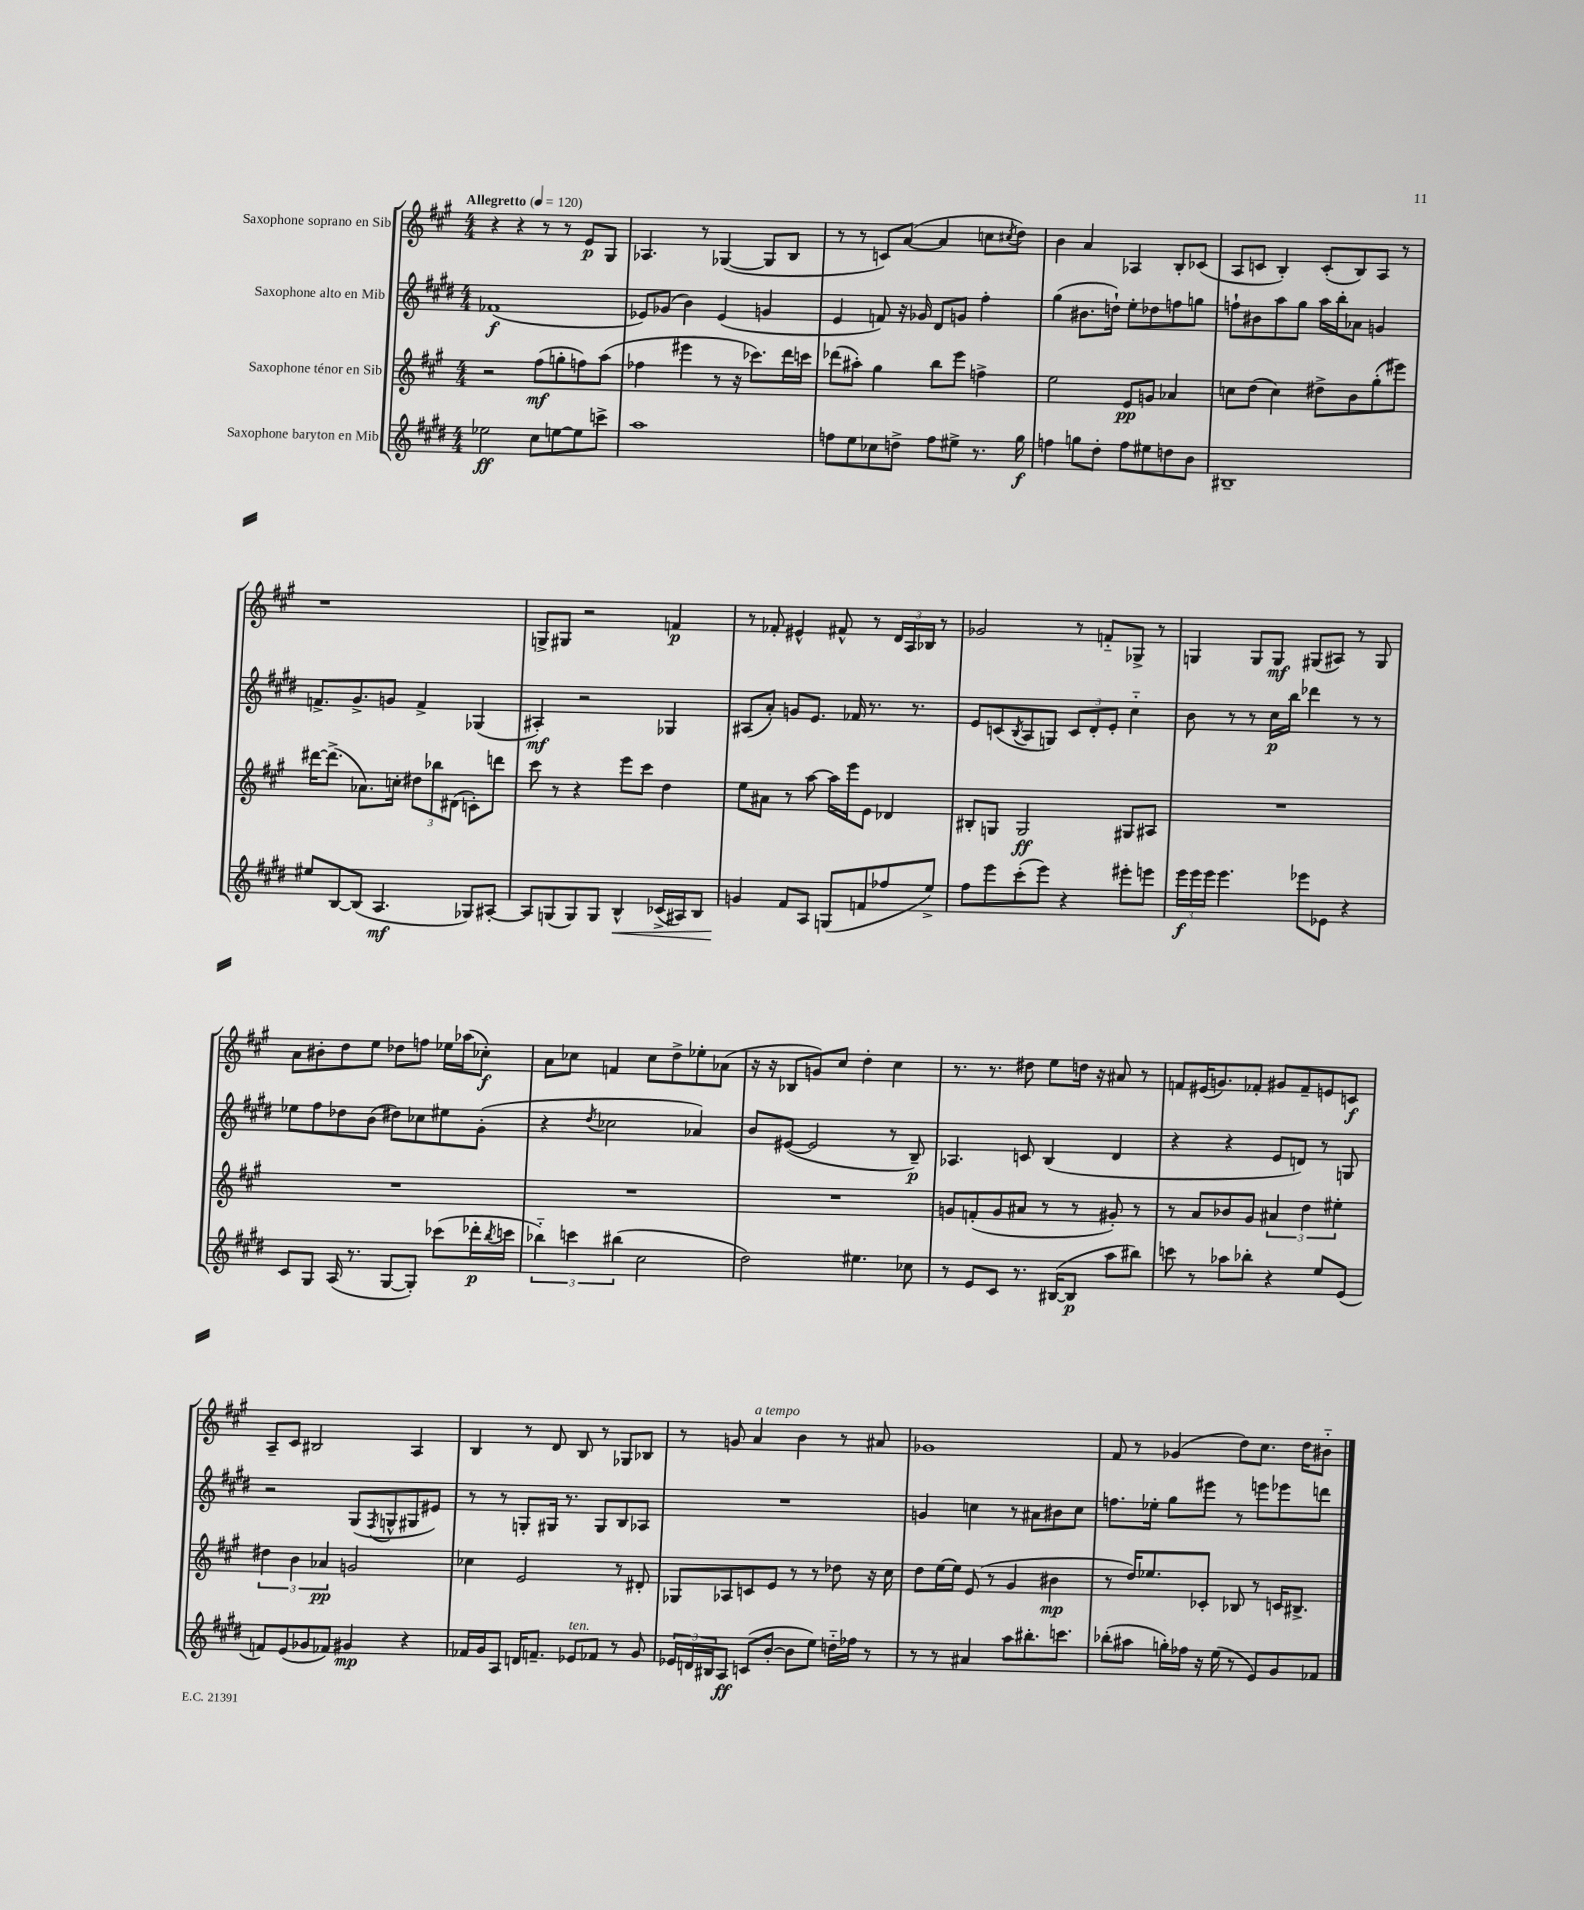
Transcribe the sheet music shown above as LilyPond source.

<<
\new StaffGroup <<
\new Staff = "s0" \with { instrumentName = "Saxophone soprano en Sib" } {
    \clef treble \key a \major \numericTimeSignature \time 4/4 \tempo "Allegretto" 4 = 120
    r4 r4 r8 r8 e'8\p gis8 |
    aes4. r8 ges4~( ges8 b8 |
    r8 r8 c'8) a'8~( a'4 c''8 \acciaccatura { cis''8 } d''8) |
    b'4 a'4 aes4 b8-. ces'8( |
    a8 c'8 b4-.) c'8-.( b8) a8 r8 |
    r1 |
    g8-> gis8 r2 f'4\p |
    r8 fes'8-. eis'4-^ fis'8-^ r8 \tuplet 3/2 { d'16 a16 bes16 } r8 |
    ges'2 r8 f'8-_ ges8-> r8 |
    g4 g8 g8\mf gis8( ais8) r8 gis8 |
    a'8 bis'8-. d''8 e''8 des''8 f''8 ees''16 aes''16( ces''8-.\f) |
    a'8 ces''8 f'4 ces''8 d''8-> ees''8-. aes'8( |
    r16 r16 bes8 g'8) cis''8 d''4-. cis''4 |
    r8. r8. dis''8 e''8 d''16 r16 ais'8 r8 |
    f'8 eis'16( g'8.) fes'8-. gis'8 fes'8-- e'8 c'8\f |
    a8-- cis'8 bis2 a4 |
    b4 r8 d'8 b8 r8 ges8 bes8 |
    r8 g'8 a'4^\markup { \italic "a tempo" } b'4 r8 ais'8 |
    ges'1 |
    fis'8 r8 ges'4( d''8) cis''8. d''16 bis'8-_ \bar "|." |
}
\new Staff = "s1" \with { instrumentName = "Saxophone alto en Mib" } {
    \clef treble \key e \major \numericTimeSignature \time 4/4
    fes'1\f( |
    ees'8) ges'8( b'4) ees'4( g'4 |
    e'4 f'8) r16 ges'16 dis'8 g'8 fis''4-. |
    gis''4( bis'8. d''16-!) e''8-. des''8 f''8 g''8 |
    f''8-! bis'8 a''8 gis''8 a''16 b''16-. aes'8 g'4 |
    f'8.-> gis'8.-> g'8 f'4-> ges4( |
    ais4-.\mf) r2 ges4 |
    ais8( a'8-.) g'8 e'8. fes'16 r8. r8. |
    e'8 c'8( \acciaccatura { b8 } a8 g8) \tuplet 3/2 { c'8 dis'8-. e'8-. } cis''4-_ |
    b'8 r8 r8 cis''16\p b''16 des'''4 r8 r8 |
    ees''8 fis''8 des''8 b'8( dis''8) ces''8 eis''8 gis'8-.( |
    r4 \acciaccatura { dis''8 } ces''2 aes'4) |
    b'8 eis'8~( eis'2 r8 b8--\p) |
    aes4. c'8 b4( dis'4 |
    r4 r4 e'8 d'8) r8 g8 |
    r2 gis8( \acciaccatura { fis8 } g8-^ gis8 eis'8) |
    r8 r8 g8-. gis16 r8. gis8 b8 aes8 |
    R1 |
    g'4 c''4 r8 ais'8 bis'8 c''8 |
    f''8. ees''16-. gis''8 eis'''8 r8 e'''8 ees'''8 d'''8 \bar "|." |
}
\new Staff = "s2" \with { instrumentName = "Saxophone ténor en Sib" } {
    \clef treble \key a \major \numericTimeSignature \time 4/4
    r2 fis''8\mf( g''8-. f''8) a''8( |
    fes''4 eis'''4 r8 r16 ces'''8.) d'''16 c'''16 |
    des'''8( ais''8-.) gis''4 b''8 e'''8 f''4-> |
    e''2 e'8\pp g'8 aes'4 |
    c''8 d''8( c''4) dis''8-> b'8 gis''8-.( eis'''8) |
    dis'''16~ dis'''8.->( aes'8.) c''16-. \tuplet 3/2 { dis''8 bes''8 dis'8( } c'8-.) d'''8 |
    cis'''8 r8 r4 e'''8 cis'''8 d''4 |
    e''8 ais'8 r8 a''8~ a''16 e'''16 e'8 des'4 |
    bis8-. g8 g2\ff gis8 ais8 |
    R1 |
    R1 |
    R1 |
    R1 |
    g'8 f'8-.( g'8 ais'8 r8 r8 gis'8-.) r8 |
    r8 a'8 bes'8 gis'8 \tuplet 3/2 { ais'4 d''4 eis''4-. } |
    \tuplet 3/2 { dis''4 b'4 aes'4\pp } g'2 |
    ces''4 e'2 r8 dis'8-. |
    ges8 aes8 c'8 e'8 r8 r8 des''8 r16 cis''16 |
    d''8 e''16~ e''16 e'8( r8 gis'4 bis'4\mp |
    r8 d''16) ees''8. ces'8-. bes8 r8 c'16 bis8.-> \bar "|." |
}
\new Staff = "s3" \with { instrumentName = "Saxophone baryton en Mib" } {
    \clef treble \key e \major \numericTimeSignature \time 4/4
    ees''2\ff cis''8 e''8~ e''8 c'''8-> |
    a''1 |
    f''8 e''8 ces''8 d''8-> f''8 eis''8-> r8. gis''16\f |
    f''4 g''8 dis''8-. f''8 eis''8 d''8 b'8 |
    bis1-- |
    eis''8 b8~ b8( a4.\mf ges8) ais8~-. |
    ais8 g8( g8) g8 b4-^\< ces'16->( ais16) b8 |
    g'4\! fis'8 a8 g8( f'8 fes''8 e''8->) |
    fis''8 e'''8 cis'''8-.( e'''8) r4 eis'''8-. e'''8 |
    \tuplet 3/2 { e'''16\f e'''16 e'''16 } e'''4. ees'''8 ees'8 r4 |
    cis'8 gis8 a16( r8. gis8~ gis8-.) ces'''8( des'''16-.\p \acciaccatura { b''8 } c'''16 |
    \tuplet 3/2 { bes''4-_) c'''4 bis''4( } cis''2 |
    dis''2) eis''4. ces''8 |
    r8 e'8 cis'8 r8. bis16~( bis8\p a''8 bis''8) |
    c'''8 r8 aes''8 bes''8-. r4 e''8 e'8( |
    f'8) e'8( ges'8 fes'8) gis'4\mp r4 |
    fes'16 gis'16 a8 d'16 f'8.-- ees'8^\markup { \italic "ten." } fes'8 r8 gis'8 |
    \tuplet 3/2 { ees'16 d'16 bis16 } a8\ff c'8( b'8~-. b'8 e''8) d''16-_ fes''16 r8 |
    r8 r8 ais'4 a''8 bis''8.-. c'''8. |
    bes''8-.( ais''8 g''16-.) fes''16 r16 e''16( r8 e'8) gis'8 fes'8 \bar "|." |
}
>>
>>
\layout { \context { \Score \remove "Bar_number_engraver" } }
